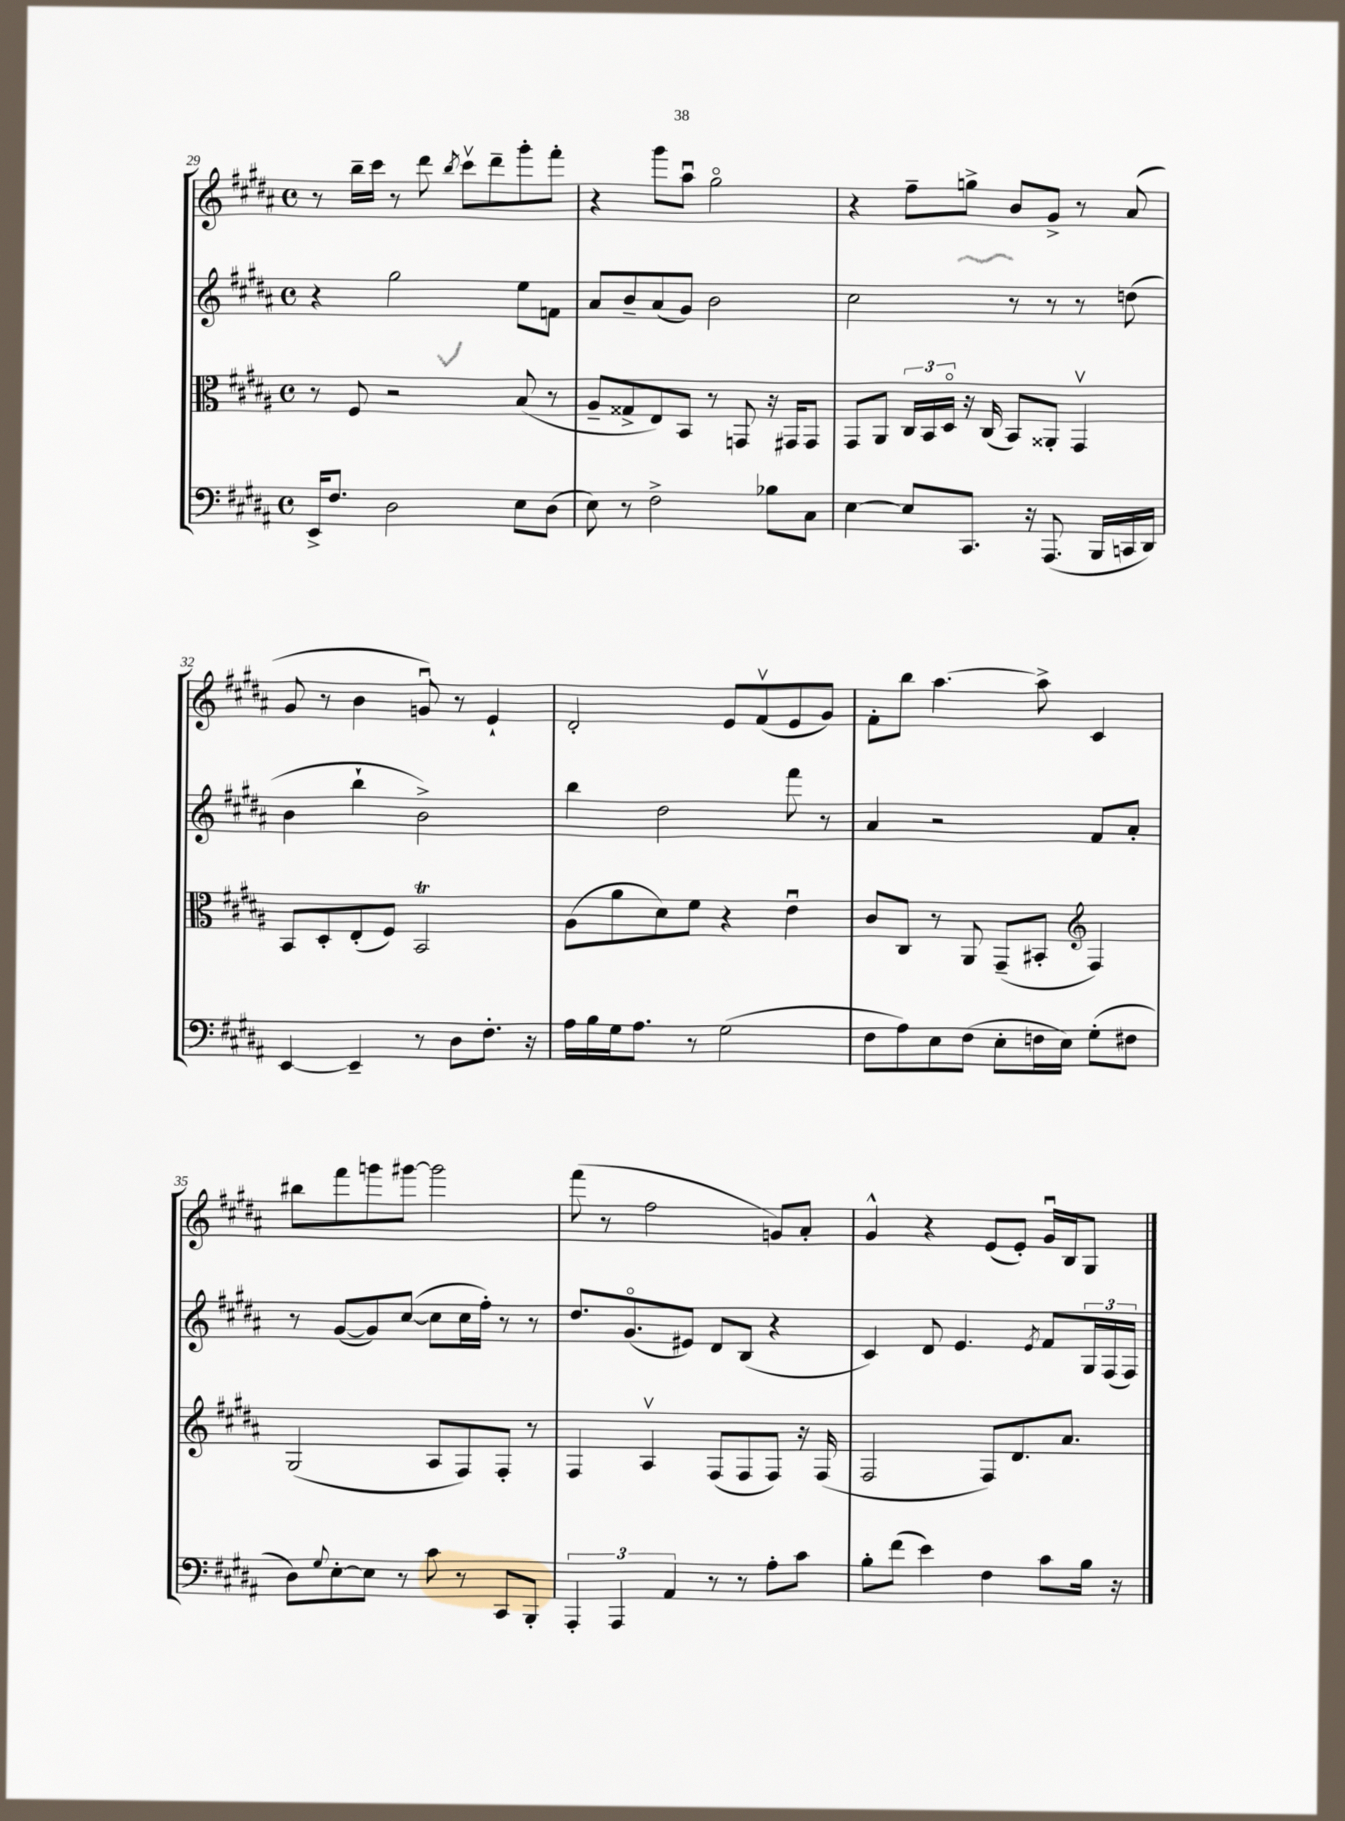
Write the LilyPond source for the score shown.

<<
\new StaffGroup <<
\new Staff = "s0" {
    \clef treble \key b \major \defaultTimeSignature \time 4/4
    r8 b''16-- cis'''16 r8 dis'''8 \acciaccatura { b''8 } cis'''8\upbow dis'''8-- gis'''8-. fis'''8-. |
    r4 gis'''8 ais''8\downbow gis''2\flageolet |
    r4 fis''8-- g''8-> b'8 gis'8-> r8 ais'8( |
    gis'8 r8 b'4 g'8\downbow) r8 e'4-! |
    dis'2-. e'8 fis'8\upbow( e'8 gis'8) |
    fis'8-. b''8 ais''4.~ ais''8-> cis'4 |
    bis''8 fis'''8 g'''8 gis'''8~ gis'''2 |
    fis'''8( r8 fis''2 g'8) ais'8-. |
    gis'4-^ r4 e'8( e'8-.) gis'16\downbow b16 gis8 \bar "|." |
}
\new Staff = "s1" {
    \clef treble \key b \major \defaultTimeSignature \time 4/4
    r4 gis''2 e''8 f'8 |
    ais'8 b'8-- ais'8( gis'8) b'2 |
    cis''2 r8 r8 r8 d''8( |
    b'4 b''4-! b'2->) |
    b''4 dis''2 fis'''8 r8 |
    ais'4 r2 fis'8 ais'8-. |
    r8 gis'8~( gis'8) cis''8~( cis''8 cis''16 fis''16-.) r8 r8 |
    dis''8. gis'8.\flageolet( eis'8) dis'8 b8( r4 |
    cis'4) dis'8 e'4. \acciaccatura { e'8 } fis'8 \tuplet 3/2 { gis16 fis16( fis16) } \bar "|." |
}
\new Staff = "s2" {
    \clef alto \key b \major \defaultTimeSignature \time 4/4
    r8 fis8 r2 b8( r8 |
    ais8-- gisis8-> e8) b,8 r8 g,8 r16 gis,16 gis,8 |
    gis,8 ais,8 \tuplet 3/2 { cis16 b,16 dis16\flageolet } r16 cis16( b,8) aisis,8-. gis,4\upbow |
    b,8 dis8-. e8-.( fis8) b,2\trill |
    ais8( ais'8 dis'8) fis'8 r4 e'4\downbow |
    cis'8 cis8 r8 ais,8 gis,8--( bis,8-. \clef treble fis4) |
    gis2( ais8 fis8) fis8-. r8 |
    fis4 ais4\upbow fis8( fis8 fis8) r16 fis16( |
    fis2 fis8) dis'8. ais'8. \bar "|." |
}
\new Staff = "s3" {
    \clef bass \key b \major \defaultTimeSignature \time 4/4
    e,16-> fis8. dis2 e8 dis8( |
    e8) r8 fis2-> bes8 cis8 |
    e4~ e8 cis,8. r16 ais,,8.( b,,16 c,16 dis,16) |
    e,4~ e,4-- r8 dis8 fis8.-. r16 |
    ais16 b16 gis16 ais8. r8 gis2( |
    fis8 ais8) e8 fis8( e8-. f16 e16) gis8-.( fis8 |
    dis8) \appoggiatura { gis8 } e8~-. e8 r8 cis'8 r8 cis,8 b,,8-. |
    \tuplet 3/2 { ais,,4-. ais,,4 ais,4 } r8 r8 ais8-. cis'8 |
    b8-. fis'8( e'4) fis4 cis'8 b16 r16 \bar "|." |
}
>>
>>
\layout { \context { \Score currentBarNumber = #29 } }
